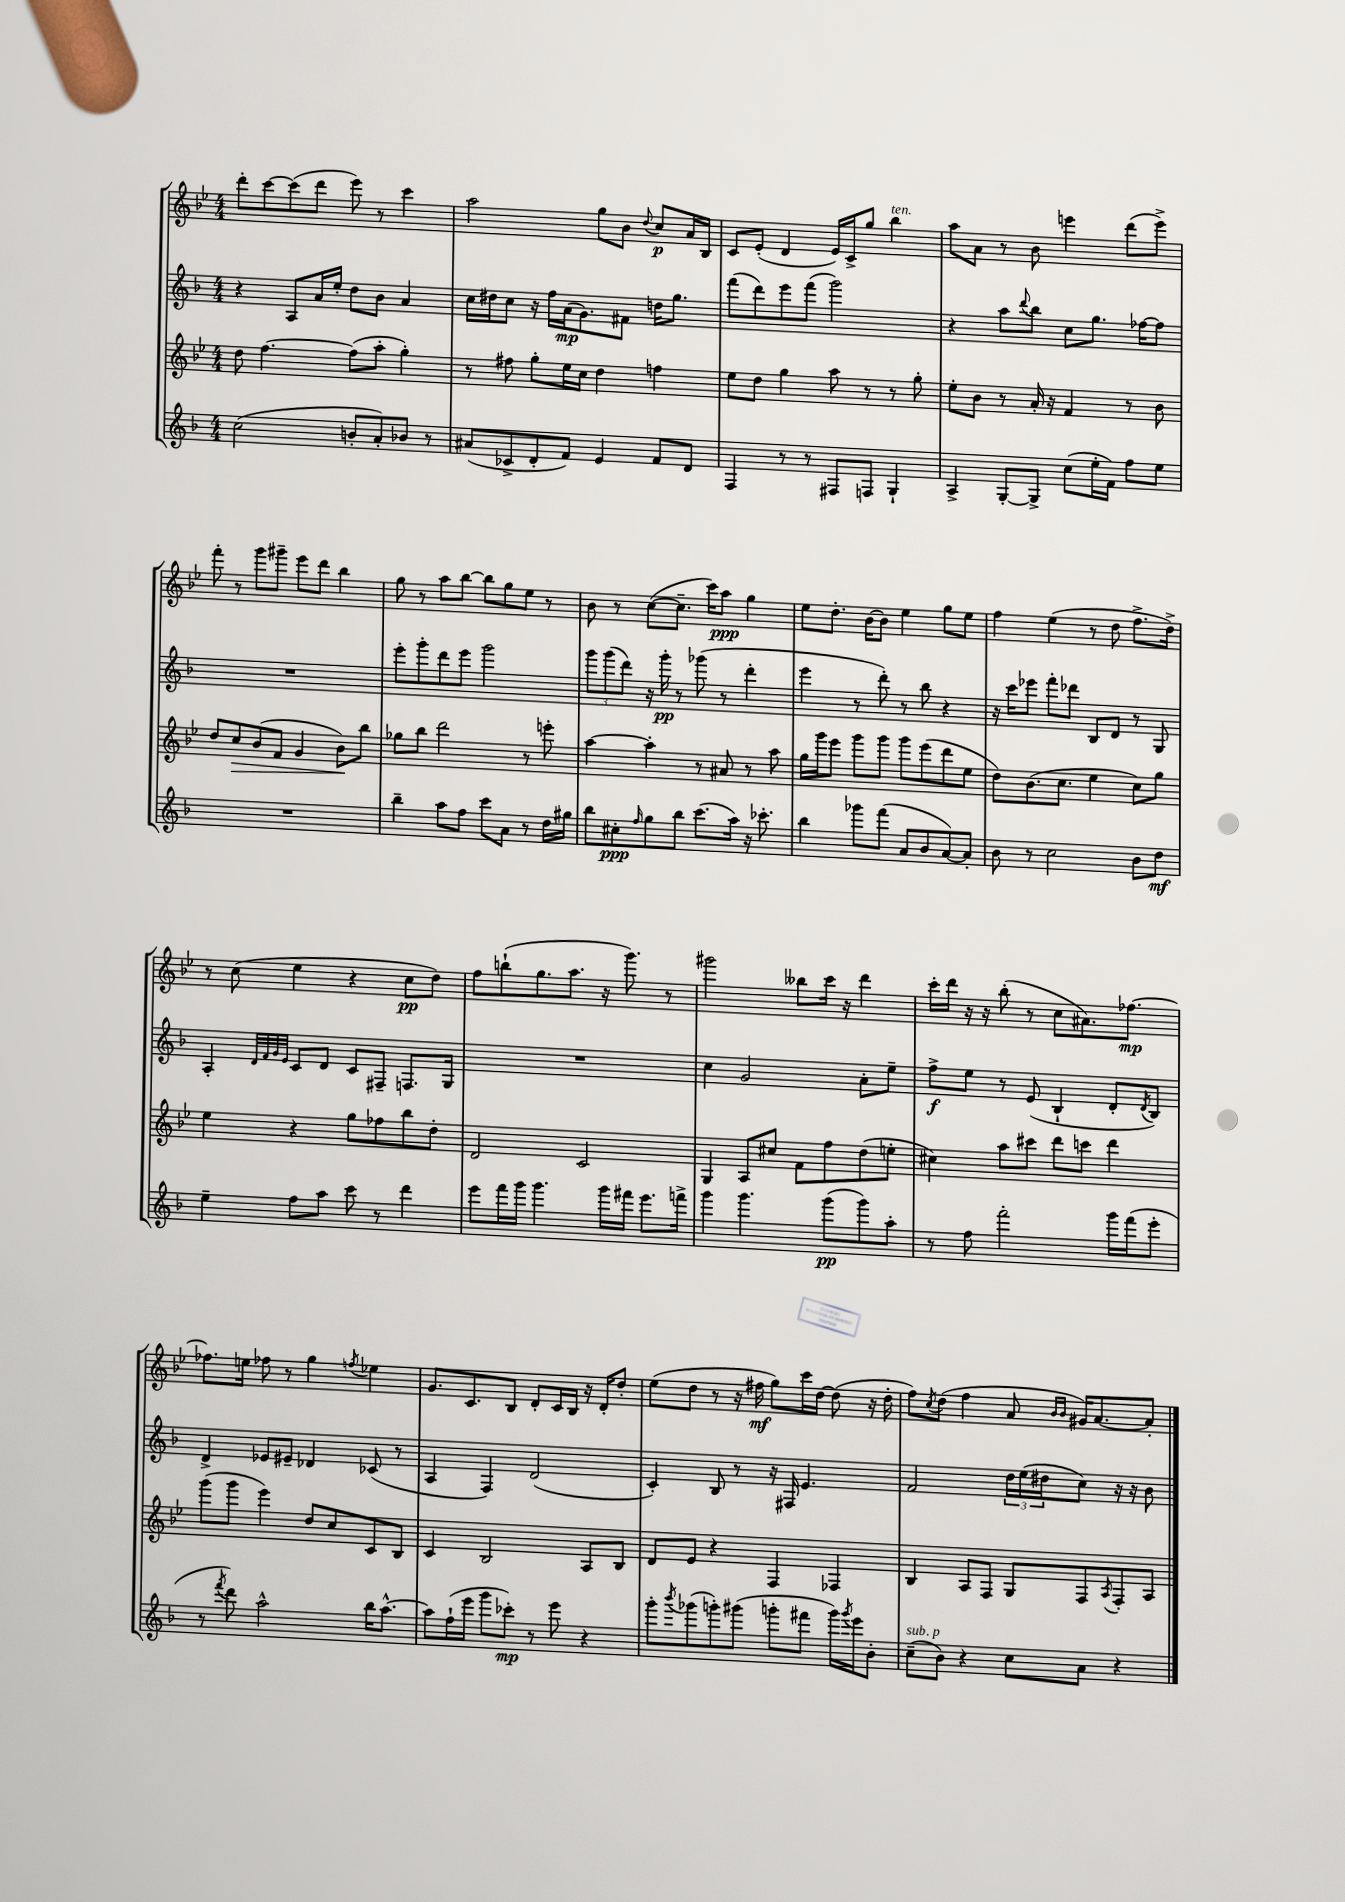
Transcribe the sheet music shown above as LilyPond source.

<<
\new StaffGroup <<
\new Staff = "s0" {
    \clef treble \key bes \major \numericTimeSignature \time 4/4
    d'''8-. c'''8~ c'''8( d'''8 ees'''8) r8 c'''4 |
    a''2 g''8 bes'8 \appoggiatura { d''8 } c''8\p a'16 bes16 |
    c'8 ees'8-.( d'4 ees'16) c'16-> g''8 bes''4^\markup { \italic "ten." } |
    a''8 a'8 r8 bes'8 e'''4 d'''8( e'''8->) |
    f'''8-. r8 g'''8 gis'''8-- ees'''8 d'''8 bes''4 |
    g''8 r8 a''8 bes''8~ bes''8 g''8 ees''8 r8 |
    bes'8 r8 c''8~( c''8.-- c'''16) a''8\ppp g''4 |
    ees''8 d''8.-. bes'16~ bes'8 ees''4 g''8 ees''8 |
    f''4 ees''4( r8 d''8 f''8.-> d''16->) |
    r8 c''8( ees''4 r4 c''8\pp d''8) |
    f''8 b''8-!( g''8. a''8. r16 g'''8.) r8 |
    gis'''2 beses''8 c'''16 r16 d'''4 |
    c'''16-. d'''16 r16 r16 bes''8-.( r8 c''8 ais'8.) fes''8.~\mp |
    fes''8. e''16 fes''8 r8 g''4 \acciaccatura { f''8 } ees''4 |
    g'8. c'8. bes8 d'8-. c'16 bes16 r16 d'16-. d''8-. |
    ees''8( d''8 r8 r16 fis''16\mf g''8) c'''16 d''16~ d''8( r16 d''16-. |
    f''8) \acciaccatura { c''8 } d''8( f''4 a'8 \grace { bes'16 bes'16 } gis'16) a'8.~ a'8-. \bar "|." |
}
\new Staff = "s1" {
    \clef treble \key f \major \numericTimeSignature \time 4/4
    r4 a8 a'16 e''16-. d''8 bes'8 a'4 |
    c''16 dis''16 c''8 r16 f''16 a'16\mp( g'8.) fis'8 d''16 g''8. |
    f'''8( d'''8) e'''8 f'''8( g'''2) |
    r4 a''8 \appoggiatura { d'''8 } bes''8 c''8 g''8. fes''16~ fes''8 |
    R1 |
    e'''8-. g'''8-. d'''8 e'''8 g'''2 |
    \tuplet 3/2 { g'''8 g'''8( d'''8) } r16 g'''16-.\pp r8 ges'''8( r8 d'''4-. |
    e'''4 r8 d'''8-.) r8 bes''8 r4 |
    r16 c'''16 ees'''8 f'''8-. des'''8 bes8 d'8 r8 g8 |
    a4-. \grace { d'32 f'32 g'32 e'32 } c'8 d'8 c'8 fis8-- f8. g16 |
    R1 |
    c''4 g'2 a'8-. e''8-- |
    f''8->\f e''8 r8 e'8( bes4-! d'8-. \acciaccatura { d'8 } bes8) |
    d'4-> ees'8 eis'8-- des'4 ces'8( r8 |
    a4 f4) d'2( |
    c'4-.) bes8 r8 r16 fis16 e'4. |
    f'2 \tuplet 3/2 { d''16 e''16( dis''16 } c''8) r16 r16 bes'8 \bar "|." |
}
\new Staff = "s2" {
    \clef treble \key bes \major \numericTimeSignature \time 4/4
    d''8 f''4.~ f''8( a''8-. g''4-.) |
    r8 fis''8 g''8-. ees''16 c''16 d''4 f''4 |
    ees''8 d''8 g''4 a''8 r8 r8 g''8-. |
    ees''8-. bes'8 r8 a'16-. r16 f'4 r8 bes'8 |
    d''8 c''8\> bes'8( f'8 g'4 bes'8\!) bes''8 |
    ges''8 bes''8 d'''2 r8 e'''8-. |
    a''4~ a''4-. r8 ais'8 r8 a''8 |
    g''16 g'''16 ees'''8 g'''8 g'''8 g'''8 ees'''8( d'''8 ees''8 |
    d''8) bes'8.( c''8. ees''4 c''8) g''8 |
    ees''4 r4 g''8 fes''8 bes''8 d''8-. |
    d'2 c'2 |
    g4 a8 cis''8 f'8 f''8 d''8( e''8-. |
    cis''4) a''8 cis'''8 d'''8 c'''8 d'''4 |
    g'''8( g'''8 ees'''4) d''8 c''8 c'8 bes8 |
    c'4 bes2 a8 bes8 |
    d'8 ees'8 r4 f4 fes4 |
    bes4 a8 f8 g8 f8 \acciaccatura { a8 } f8-. a8 \bar "|." |
}
\new Staff = "s3" {
    \clef treble \key f \major \numericTimeSignature \time 4/4
    c''2( b'8-. a'8-.) bes'8 r8 |
    ais'8( ces'8-> d'8-. f'8) e'4 f'8 d'8 |
    f4 r8 r8 fis8 f8 g4-! |
    a4-> g8~-. g8-> c''8( e''16-. f'16) f''8 e''8 |
    R1 |
    bes''4-- a''8 f''8 c'''8 a'8 r8 d''16 gis''16 |
    bes''8 cis''8-.\ppp \grace { f''16 } g''8 bes''8 c'''8.( a''16) r16 ces'''8.-. |
    bes''4 ges'''8 f'''8( a'8 bes'8 a'8~) a'8-. |
    bes'8 r8 c''2 bes'8 d''8\mf |
    e''4-- f''8 a''8 c'''8 r8 d'''4 |
    e'''8 f'''16 g'''16 g'''4. g'''16 fis'''16 e'''8. f'''16-> |
    g'''4 g'''4. g'''8\pp( g'''8) a''8-. |
    r8 f''8 f'''2-. g'''16 f'''16( e'''8-. |
    r8 \acciaccatura { f'''8 } d'''8) a''2-^ bes''16 a''8.~-^ |
    a''8 f''16-!( e'''16 g'''8 ces'''8-.\mp) r8 e'''8 r4 |
    g'''8-. \acciaccatura { bes'''8 } ges'''8( g'''8-.) gis'''8( g'''8-. fis'''8 g'''16) \acciaccatura { g'''8 } e'''16 bes'8-. |
    c''8--^\markup { \italic "sub. p" }( bes'8) r4 c''8 a'8 r4 \bar "|." |
}
>>
>>
\layout { \context { \Score \remove "Bar_number_engraver" } }
